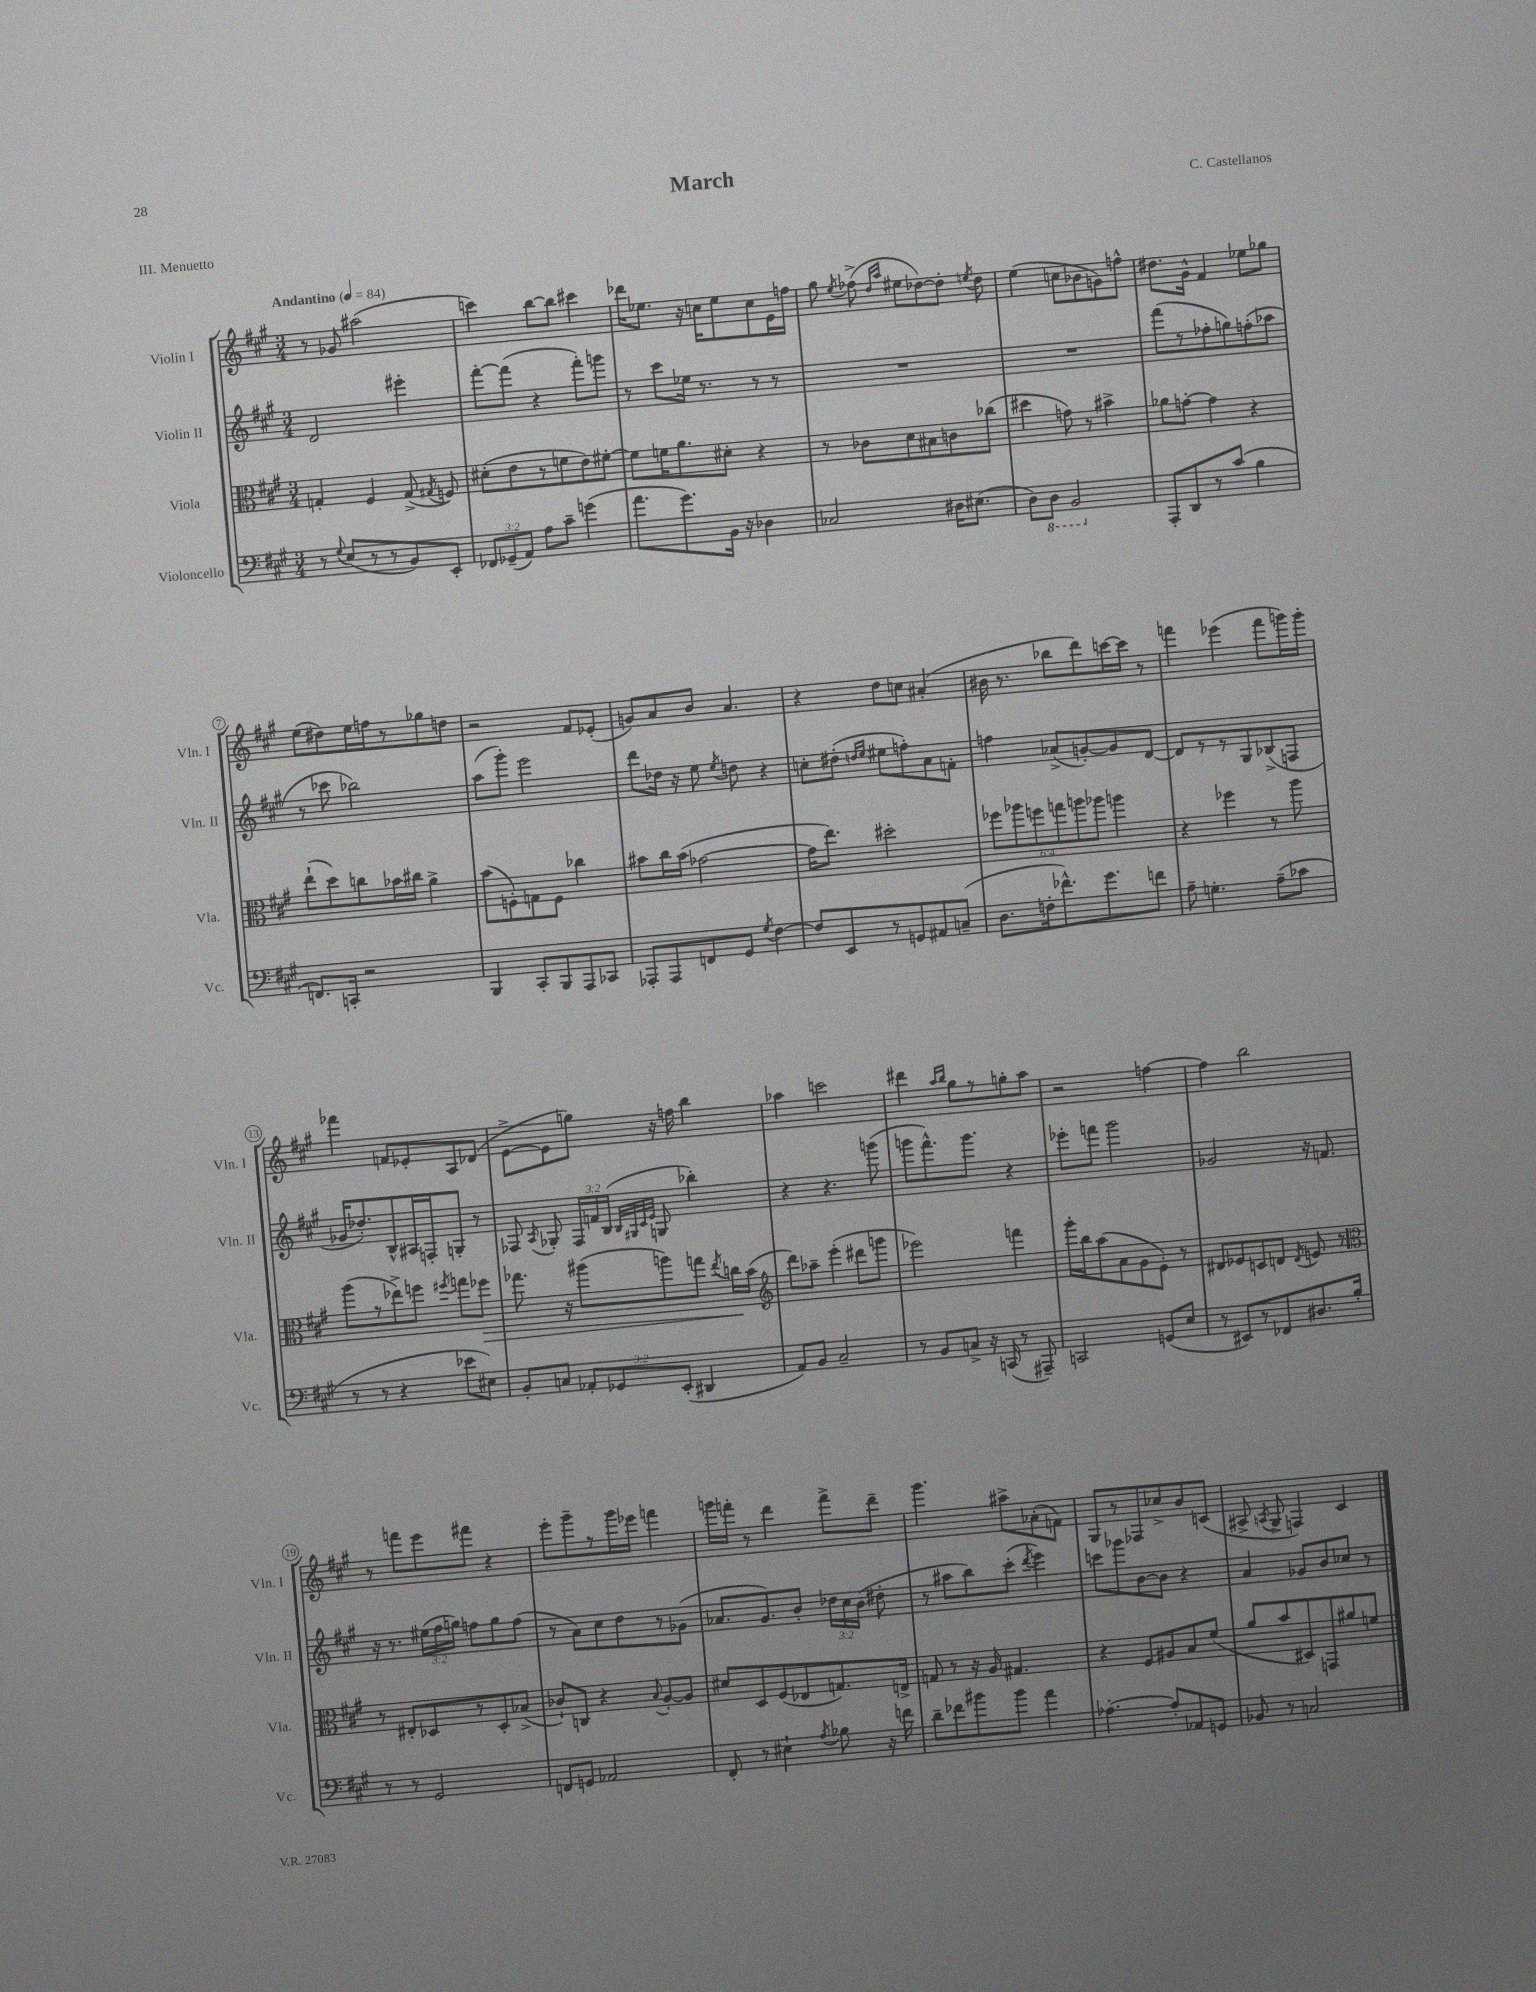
\header { title = "March" composer = "C. Castellanos" piece = "III. Menuetto" }
<<
\new StaffGroup <<
\new Staff = "s0" \with { instrumentName = "Violin I" shortInstrumentName = "Vln. I" } {
    \clef treble \key a \major \numericTimeSignature \time 3/4 \tempo "Andantino" 4 = 84
    \autoBeamOff r8 ges'8 ais''2( |
    c'''4) b''8[~ b''8] cis'''4 |
    des'''16[ ees''8.] r16 c''16[ ees''8 c''8 e'16 f''16] |
    gis''8 \acciaccatura { e''8 } fes''8->( \grace { d''16[ a''16] } eis''8[ des''8~) des''8]-. \acciaccatura { e''8 } des''8 |
    e''4( c''8[ bes'8 g'8) f''8]-^ |
    dis''8.[ gis'16]-^ fis'4 ees''8[ ges''8] |
    e''8[( dis''8) e''16 f''16 r8 ges''8 d''8] |
    r2 fis'8[ ees'8]-.( |
    g'8[) a'8 b'8] a'4. |
    r4 d''8[ c''8] ais'4-.( |
    bis'16 r8. bes''8[ d'''8) c'''16~ c'''16] r8 |
    f'''4 ees'''4( f'''8[ g'''16) g'''16]-. |
    fes'''4 f'8[ ees'8-. a8 des'8]( |
    e'8[~-> e'8 g''8]) r16 f''16 b''4 |
    aes''4 c'''2 |
    dis'''4 \grace { a''16[ b''16] } gis''8[ r8 g''8-. a''8] |
    r2 f''4~ |
    f''4 b''2 |
    r8 f'''8[ e'''8 fis'''8] r4 |
    e'''8[-. gis'''8-- r8 gis'''16 ees'''16] f'''4 |
    g'''16[ f'''16]-. r8 d'''4 f'''8[-> d'''8]-- |
    gis'''4. ais''8[-> aes'8-.( f'8]) |
    gis8[ r8 fes8 ces''8-> b'8 c'8]( |
    ais8-> \acciaccatura { a8 } gis8-> f4) cis'4 \bar "|." |
}
\new Staff = "s1" \with { instrumentName = "Violin II" shortInstrumentName = "Vln. II" } {
    \clef treble \key a \major \numericTimeSignature \time 3/4 \override Staff.TupletNumber.text = #tuplet-number::calc-fraction-text
    \autoBeamOff d'2 eis'''4-. |
    fis'''8[~-. fis'''8]( r4 fis'''8[-.) g'''8] |
    r8 cis'''8[ ees''16] r8. r8 r8 |
    R2. |
    R2. |
    fis'''8[( r8 fes''8-. g''8) f''8-.( aes''8] |
    r8 ces'''8 bes''2) |
    a''8[( gis'''8]-.) e'''2 |
    d'''8[ des''16] r16 e''8 \acciaccatura { e''8 } d''8 r4 |
    c''8[-. dis''8]-.( \grace { d''16[ e''16] } eis''8[ f''8-.) a'8 f'8]-. |
    f''4 aes'8[->( g'8~-.) g'8 d'8]~ |
    d'8[ r8 r8 gis8 bes8->( f8] |
    ges'16[ des''8.-.) b8-^ ais16 f16-. g8]-. r8 |
    fes8 \acciaccatura { a8 } ges8-. \tuplet 3/2 { fes16[ f'16 b16]( } \grace { b32[ gis32 cis'32 e'32] } g8 bes''4-.) |
    r4 r4. g'''8( |
    g'''8[ fis'''8.-^) g'''8.] r4 |
    ees'''8[-. f'''8] gis'''2 |
    ges'2 r16 f'8. |
    r16 r8. \tuplet 3/2 { eis''16[( fis''16 g''16]) } f''8[ g''8 f''8]( |
    r8 a'8[) cis''8 d''8 r8 ges'8]( |
    aes'8.[ gis'8.) b'8]-. \tuplet 3/2 { des''16[ cis''16 b'16]( } dis''8-. |
    r8 ais''8[ b''8) cis'''8]-.( \acciaccatura { d'''8 } e'''4) |
    c'''8[ ges'''8 b'8~ b'8] r4 |
    a'4 ges'8[ b'8 ces''8] r8 \bar "|." |
}
\new Staff = "s2" \with { instrumentName = "Viola" shortInstrumentName = "Vla." } {
    \clef alto \key a \major \numericTimeSignature \time 3/4 \override Staff.TupletNumber.text = #tuplet-number::calc-fraction-text
    \autoBeamOff g4-. fis4 g8->( \acciaccatura { gis8 } f8) |
    dis'8[-.( e'8 r8 f'8 e'8) fis'8]~-. |
    fis'8[ f'16 a'8. dis'8]-. r4 |
    r8 ces'8[ d'8 bis8 c'8 ces''8]( |
    dis''4 g'8) r8 bis'4-> |
    aes'8[ g'8]~-. g'4 r4 |
    e''8[-!( d''8) c''8 bes'16 cis''16] a'4-> |
    b'8[( f8-.) g8 f8] ces''4 |
    bis'8[ cis''16 bis'16]( ges'2~ |
    ges'16[ e''8.]) dis''2-. |
    \tuplet 6/4 { fes''8[ aes''8 f''8 g''8 a''8 aes''8] } a''4 |
    r4 fes''4 r8 a''8 |
    a''8[( r8 ees''8->) f''8] \acciaccatura { fis''8 } g''8[ fes''8]\> |
    ges''8. r16 ais''8[( a''8) g''8] \acciaccatura { e''8 } c''16[\! b'16]( |
    \clef treble d'''8[) aes''8]-- e'''4-.( dis'''8[ g'''8] |
    ees'''2) f'''4 |
    gis'''16[-. b''16 a''8( a'8 gis'8 e'8]-.) r8 |
    dis'8[ ees'8 c'8 d'8] \acciaccatura { d'8 } e'8 r8 |
    \clef alto r8 eis8[-. des8 r8 des8-. bes8]->( |
    ces'8[-!) c8] r4 \appoggiatura { b8 } a8[~-. a8] |
    dis'8[ d8 fis8( ees8 g8.) e16]-> |
    g8 r8 r16 a16 gis4. |
    r4 fis8[ ais8 b8 fis'8]( |
    a'8[ b'8 dis8) g,8 ais'8 f'8] \bar "|." |
}
\new Staff = "s3" \with { instrumentName = "Violoncello" shortInstrumentName = "Vc." } {
    \clef bass \key a \major \numericTimeSignature \time 3/4 \override Staff.TupletNumber.text = #tuplet-number::calc-fraction-text
    \autoBeamOff r8 \appoggiatura { gis8 } e8[( r8 r8 b,8) e,8]-. |
    \tuplet 3/2 { fes,8[ ges,8--( a,8]) } a8[ cis'8]-- g'4( |
    a'8.[ gis'8.) b,16] r16 des4 |
    ces2 dis16[ eis8.]( |
    d8[) \ottava #-1 d,8] b,,2 \ottava #0 |
    a,,8[-. d,8 r8 cis'8]( b4 |
    f,8.[) c,16]-. r2 |
    b,,4 cis,8[-. b,,8 a,,8 ces,8] |
    aes,,8[-. aes,,8 f,8 gis,8] \acciaccatura { gis8 } fis4~ |
    fis8[ e,8 r8 g,8 ais,8 c8]--( |
    d8.[ f16-. fes'8.-^) gis'8. f'8] |
    a8-- g4.-. a8[--( ces'8] |
    r8 r8 r4 ees'8[ eis8]) |
    b,8[-. c8] \tuplet 3/2 { aes,8[-. ges,8 e,8]-.( } dis,4 |
    a,8[) b,8] cis2-- |
    r8 b,8[ c8]-> r16 c,16( r8 ais,,8--) |
    c,2 g,8[( e8] |
    r8 eis,8[) r8 fes,8 dis8. b16]-. |
    r8 r8 gis,2 |
    f,8[ g,8] aes,2 |
    fis,8-. r8 eis4-! \acciaccatura { a8 } bes8 r16 f'16 |
    d'8[-- fes'8 bis'8 bis'8] a'4 |
    aes4.~-. aes8[-. aes,8 g,8] |
    bes,8 r8 c2 \bar "|." |
}
>>
>>
\layout { \context { \Score \override BarNumber.stencil = #(make-stencil-circler 0.1 0.3 ly:text-interface::print) } }
